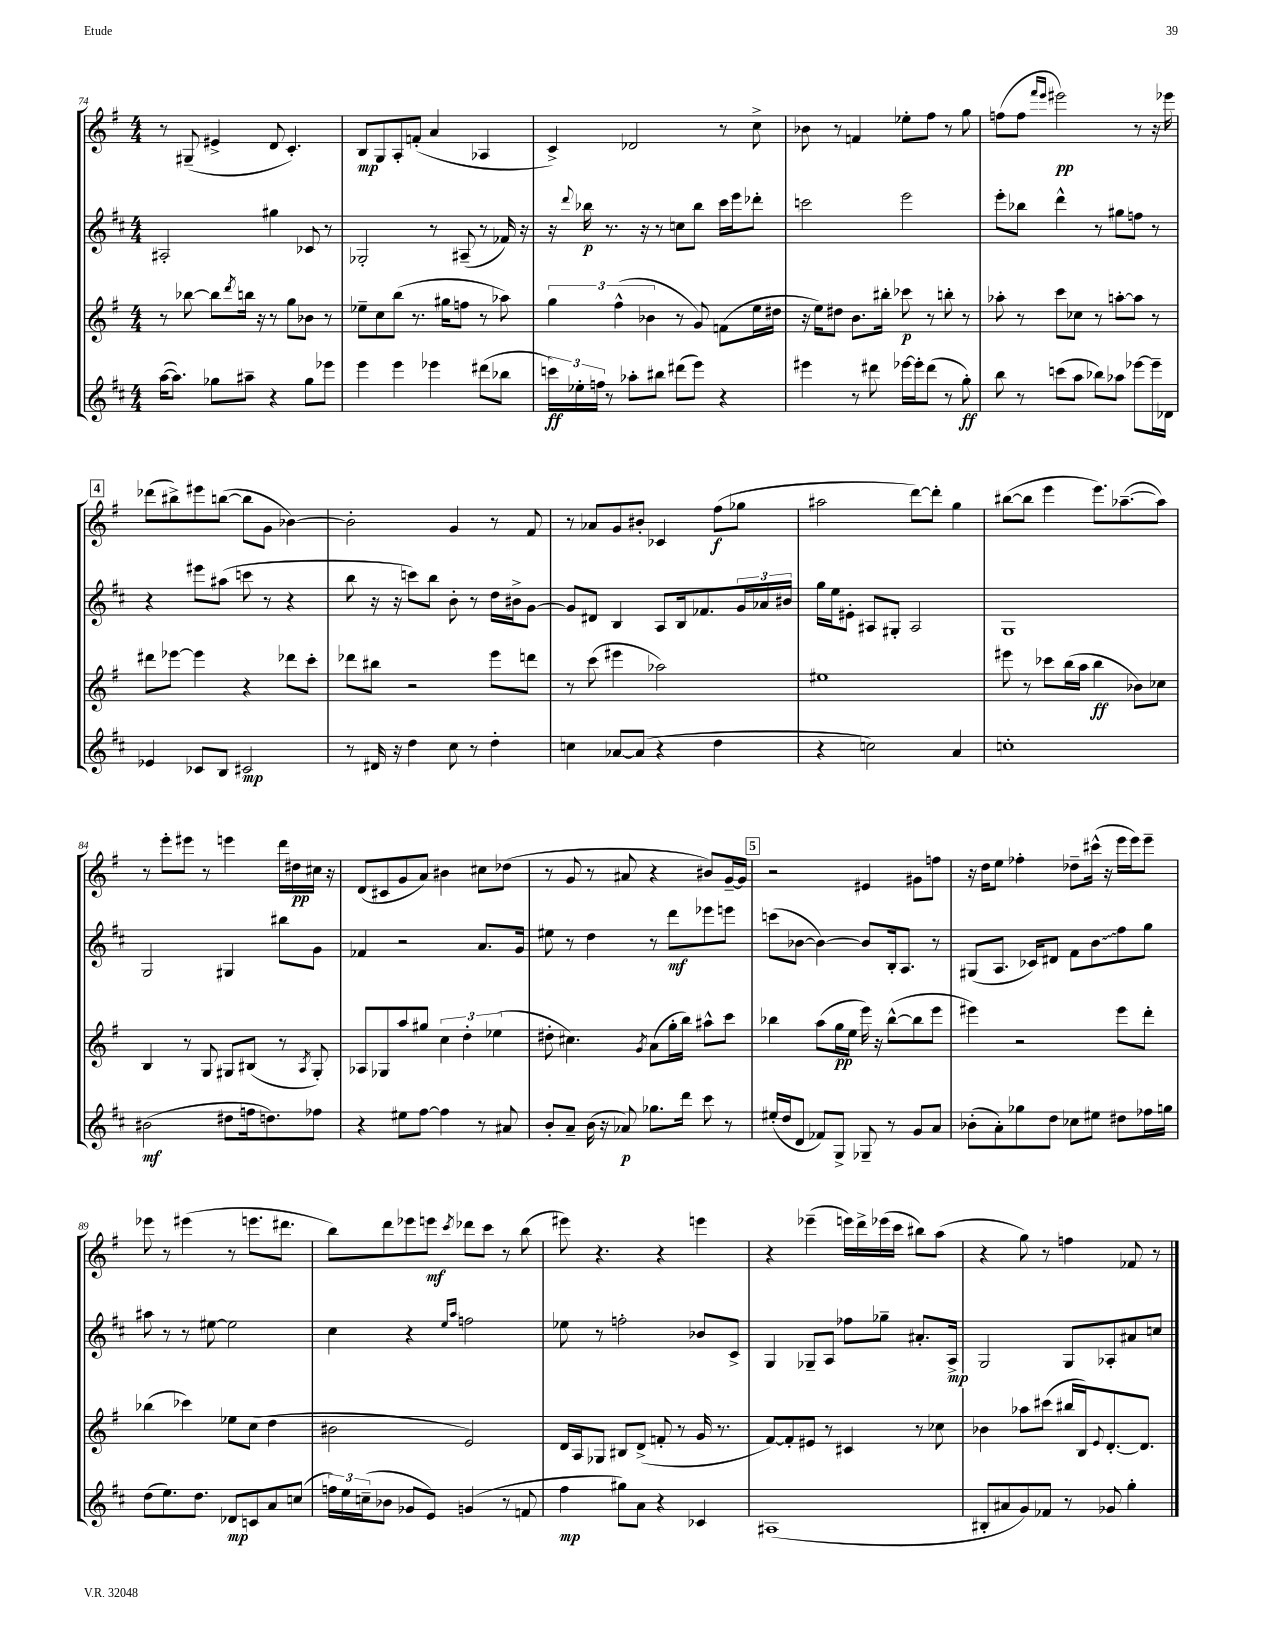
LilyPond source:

<<
\new StaffGroup <<
\new Staff = "s0" {
    \clef treble \key g \major \numericTimeSignature \time 4/4
    r8 gis8--( eis'4-> d'8 c'4.-.) |
    b8\mp g8 a8-. f'8-.( a'4 aes4 |
    c'4->) des'2 r8 c''8-> |
    bes'8 r8 f'4 ees''8-. fis''8 r8 g''8 |
    f''8( f''8 \grace { fis'''16 e'''16 } eis'''2\pp) r8 r16 ees'''16 |
    \mark \markup { \box "4" } des'''8( bis''8->) eis'''8 b''8~( b''8 g'8 bes'4~) |
    bes'2-. g'4 r8 fis'8 |
    r8 aes'8 g'8 bis'8-. ces'4 fis''8\f( ges''8 |
    ais''2 d'''8~) d'''8-. g''4 |
    bis''8~( bis''8 e'''4 e'''8.) aes''8.~--( aes''8) |
    r8 e'''8-. eis'''8 r8 e'''4 d'''16 dis''16\pp cis''16 r16 |
    d'8( cis'8 g'8 a'8) bis'4 cis''8 des''8( |
    r8 g'8 r8 ais'8 r4 bis'8) g'16~-- g'16 |
    \mark \markup { \box "5" } r2 eis'4 gis'8 f''8 |
    r16 d''16 e''8 fes''4-. des''8-- cis'''16-^( r16 e'''16 e'''16) e'''8-- |
    ees'''8 r8 eis'''4( r8 e'''8. dis'''8. |
    b''8) d'''8 ees'''8 e'''8\mf \acciaccatura { c'''8 } des'''8 c'''8 r8 b''8( |
    eis'''8) r4. r4 e'''4 |
    r4 ees'''4--( e'''16) d'''16-> ees'''16( c'''16 bis''8) a''8( |
    r4 g''8) r8 f''4 fes'8 r8 \bar "|." |
}
\new Staff = "s1" {
    \clef treble \key d \major \numericTimeSignature \time 4/4
    ais2-. gis''4 ces'8 r8 |
    ges2-. r8 ais8--( r8 fes'16) r16 |
    r16 \appoggiatura { d'''8 } bes''16\p r8. r16 r8 c''8 bes''8 cis'''16 e'''16 des'''8-. |
    c'''2 e'''2 |
    e'''8-. bes''8 d'''4-^ r8 gis''8 f''8 r8 |
    \mark \markup { \box "4" } r4 eis'''8 ais''8( c'''8 r8 r4 |
    b''8 r16 r16 c'''8) b''8 b'8-. r8 d''16 bis'16-> g'8~ |
    g'8 dis'8 b4 a8 b16 fes'8. \tuplet 3/2 { g'16 aes'16 bis'16 } |
    g''16 e''16 eis'8-. ais8 gis8-. ais2 |
    g1 |
    g2 gis4 bis''8 g'8 |
    fes'4 r2 a'8. g'16 |
    eis''8 r8 d''4 r8 d'''8\mf ees'''8 e'''8 |
    \mark \markup { \box "5" } c'''8( bes'8~ bes'4~) bes'8 b16-. a8. r8 |
    gis8( a8. ces'16) dis'8 fis'8 \once \override Glissando.style = #'zigzag b'8\glissando fis''8 g''8 |
    ais''8 r8 r8 eis''8~ eis''2 |
    cis''4 r4 \grace { e''16 a''16 } f''2 |
    ees''8 r8 f''2-. bes'8 cis'8-> |
    g4 ges8-- a8 fes''8 ges''8-- ais'8.-. a16->\mp |
    g2 g8 aes8-. ais'8 c''8 \bar "|." |
}
\new Staff = "s2" {
    \clef treble \key g \major \numericTimeSignature \time 4/4
    r8 bes''8~ bes''8 \acciaccatura { d'''8 } b''16 r16 r8 g''8 bes'8 r8 |
    ees''8-- c''8 b''8( r8. gis''16 f''8 r8 aes''8) |
    \tuplet 3/2 { g''4 fis''4-^( bes'4 } r8 g'8) f'8( e''16 dis''16 |
    r16 e''16) dis''8 b'8. bis''16-. ces'''8\p r8 b''8-. r8 |
    aes''8-. r8 c'''8 ces''8 r8 a''8~-. a''8 r8 |
    \mark \markup { \box "4" } dis'''8 ees'''8~ ees'''4 r4 des'''8 c'''8-. |
    des'''8 bis''8 r2 e'''8 d'''8 |
    r8 c'''8( eis'''4 aes''2) |
    eis''1 |
    eis'''8 r8 ces'''8 b''16( a''16 b''4\ff bes'8) ces''8 |
    b4 r8 g8 gis8 bis8( r8 \acciaccatura { a8 } gis8-.) |
    aes8 ges8 a''8 gis''8 \tuplet 3/2 { c''4 d''4-. ees''4( } |
    dis''8-. cis''4.) \acciaccatura { g'8 } a'8( g''16-. b''16) ais''8-^ c'''8 |
    \mark \markup { \box "5" } bes''4 a''8( g''16\pp e''16 e'''16) r16 bes''8~-^( bes''8 e'''8 |
    eis'''4) r2 eis'''8 d'''8-. |
    bes''4( ces'''4) ees''8 c''8( d''4 |
    bis'2 e'2) |
    d'16 a16 ges8 bis8 d'8->( f'8-. r8 g'16 r8. |
    fis'8~) fis'8-. eis'8 r8 cis'4 r8 ces''8 |
    bes'4 aes''8 cis'''8( bis''16 b16) \appoggiatura { e'8 } d'8.~-. d'8. \bar "|." |
}
\new Staff = "s3" {
    \clef treble \key d \major \numericTimeSignature \time 4/4
    a''16~( a''8.) ges''8 ais''8-- r4 ges''8 ees'''8 |
    e'''4 e'''4 ees'''4 dis'''8( bes''8 |
    \tuplet 3/2 { c'''16\ff) ees''16-. f''16 } r8 aes''8-. bis''8 dis'''8( e'''8) r4 |
    eis'''4 r8 dis'''8 ees'''16~ ees'''16-. dis'''8( r8 g''8-.\ff) |
    b''8 r8 c'''8( a''8 bes''8) aes''8 ees'''8~ ees'''16-- des'16 |
    \mark \markup { \box "4" } ees'4 ces'8 b8 cis'2\mp |
    r8 dis'16 r16 d''4 cis''8 r8 d''4-. |
    c''4 aes'8~ aes'8( r4 d''4 |
    r4 c''2) a'4 |
    c''1-. |
    bis'2\mf( dis''8 f''16 d''8.) fes''8 |
    r4 eis''8 fis''8~ fis''4 r8 ais'8 |
    b'8-. a'8-- b'16( r16 aes'8\p) ges''8. d'''16 cis'''8 r8 |
    \mark \markup { \box "5" } eis''16-.( d''16 d'8 fes'8) g8-> ges8-- r8 g'8 a'8 |
    bes'8-.( a'8-.) ges''8 d''8 ces''8 eis''8 dis''8 fes''16 g''16 |
    d''8( e''8.) d''8. des'8\mp c'8 a'8 c''8( |
    \tuplet 3/2 { f''16) e''16 c''16--( } bes'8 ges'8 e'8) g'4( r8 f'8 |
    fis''4\mp gis''8) a'8 r4 ces'4 |
    ais1( |
    bis8-. ais'8 g'8) fes'8 r8 ges'8 g''4-. \bar "|." |
}
>>
>>
\layout { \context { \Score currentBarNumber = #74 } }
